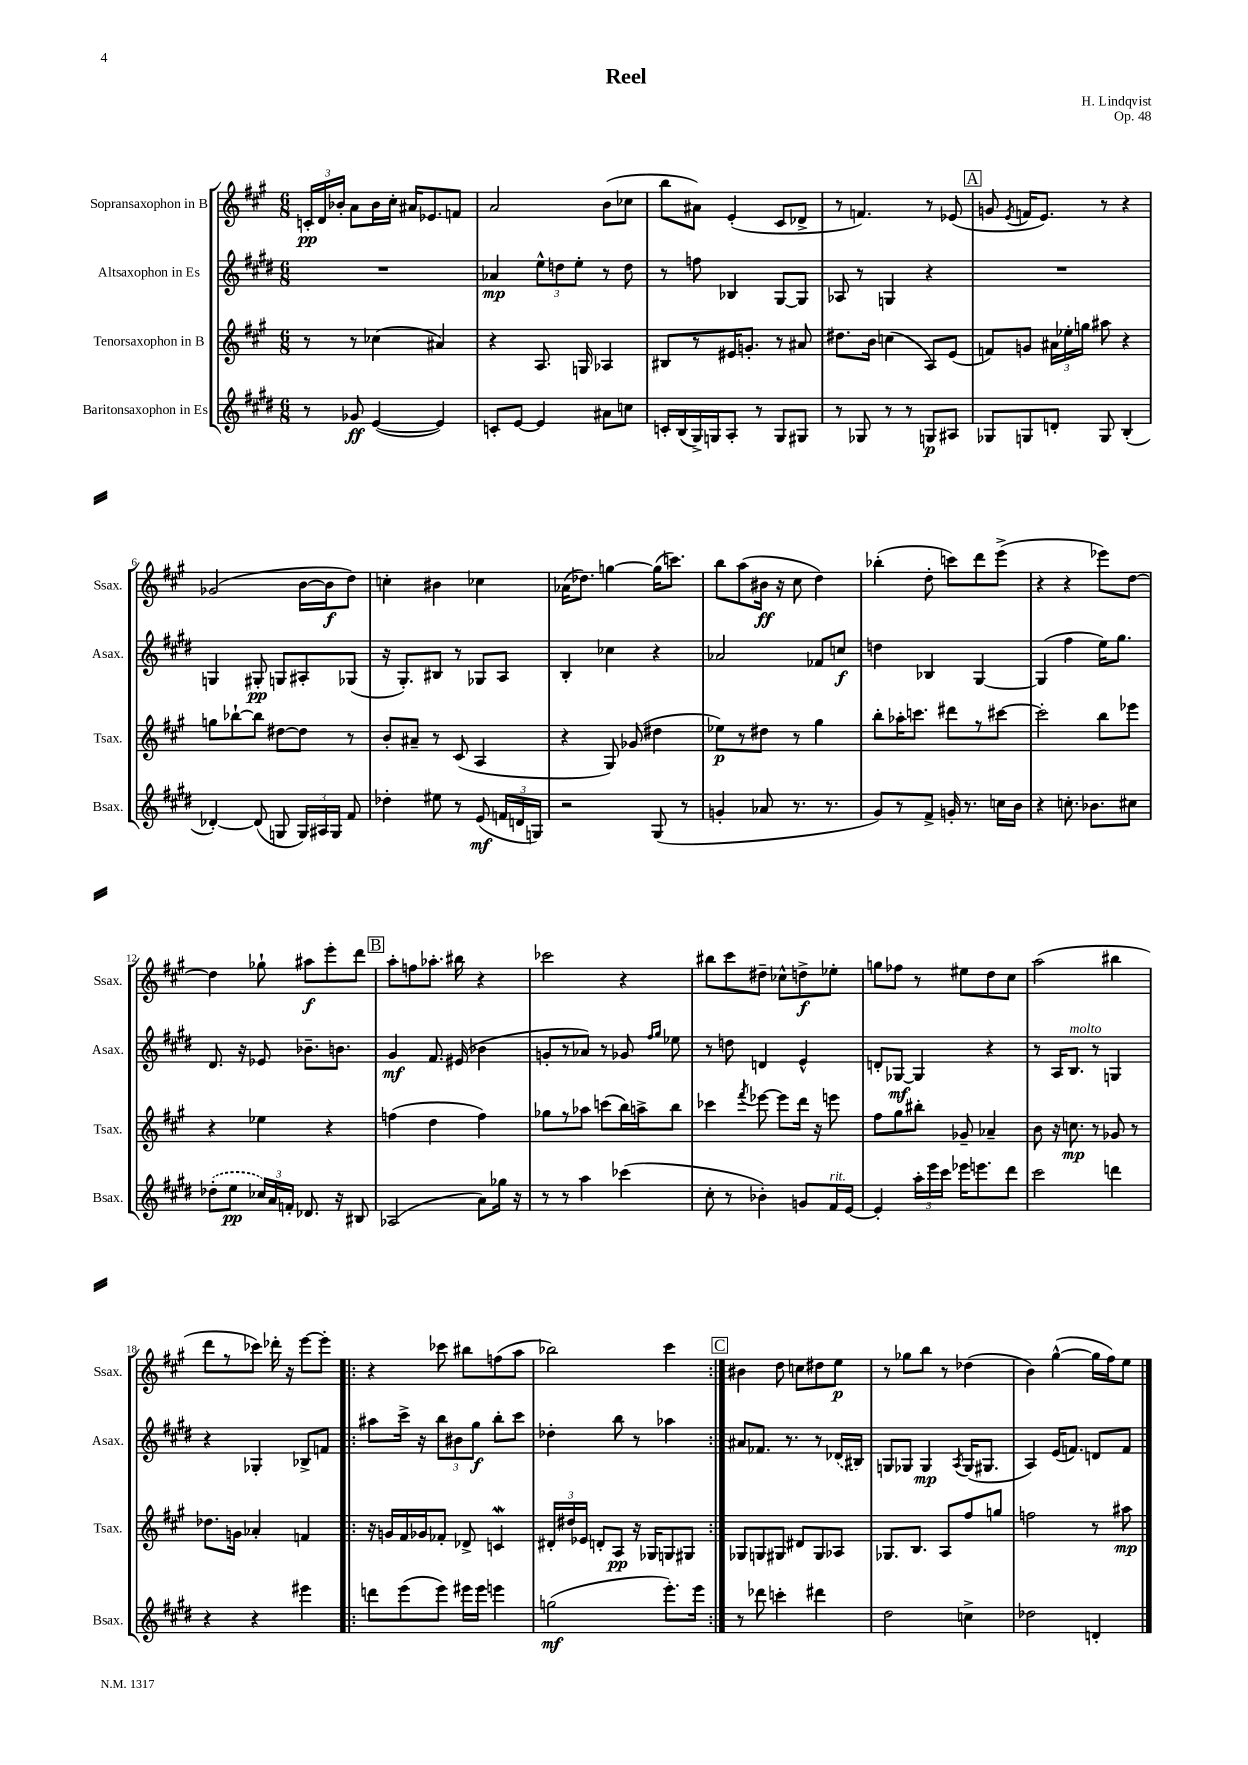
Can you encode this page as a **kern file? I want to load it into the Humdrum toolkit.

**kern	**kern	**kern	**kern
*staff4	*staff3	*staff2	*staff1
*clefG2	*clefG2	*clefG2	*clefG2
*k[f#c#g#d#]	*k[f#c#g#]	*k[f#c#g#d#]	*k[f#c#g#]
*M6/8	*M6/8	*M6/8	*M6/8
8r	8r	2.r	24c'/LL
.	.	.	24d/
.	.	.	24b-'/JJ
8g-/	8r	.	8a\L
([4e/	(4cc-\	.	16b-\L
.	.	.	16cc#'\JJ
.	.	.	16a#/LK
.	.	.	8.e-/
4e/])	4a#/)	.	.
.	.	.	8f/J
=	=	=	=
8c'/L	4r	4a-/	2a/
[8e/J	.	.	.
4e/]	8.A/	12ee^^\L	.
.	.	12dd\	.
.	.	12ee'\J	.
.	16G/	.	.
8a#\L	4A-/	8r	(8b\L
8cc\J	.	8dd\	8cc-\J
=	=	=	=
16c'/LL	8B#/L	8r	8bb\L
(16B/	.	.	.
16G#^/)	8r	8ff\	8a#\J)
16G/J	.	.	.
8A'/J	16e#/K	4B-/	(4e'/
.	8.g'/J	.	.
8r	.	.	.
8G/L	8r	[8G#/L	8c#/L
8G#/J	8a#/	8G#/]J	8d-^/J
=	=	=	=
8r	8.dd#\L	8A-/	8r
8G-/	.	8r	4.f/)
.	16b\Jk	.	.
8r	(4cc\	4G/	.
8r	.	.	.
8G/L	8A/L)	4r	8r
8A#/J	(8e/J	.	(8e-/
=	=	=	=
8G-/L	8f/L)	2.r	8g/
.	.	.	8qe/
8G/	8g/J	.	16f/LK
.	.	.	8.e/J)
8d'/J	24a#\LL	.	.
.	24ee-'\	.	.
.	24gg\JJ	.	.
8G/	8aa#\	.	8r
(4B'/	4r	.	4r
=	=	=	=
[4d-'/)	8gg\L	4G/	(2g-/
.	[8bb-`\	.	.
(8d-/]	8bb-\]J	8G#'/	.
8G/	[8dd#\L	8G/L	.
24G/LL)	8dd#\]J	8A#'/	[16b\LL
24A#/	.	.	.
.	.	.	16b\]J
24G/JJ	.	.	.
8f#/	8r	(8G-/J	8dd\J)
=	=	=	=
4dd-'\	8b'/L	16r	4cc'\
.	.	8.G#'/L)	.
.	8a#~/J	.	.
8ee#\	8r	8B#/J	4b#\
8r	(8c#/	8r	.
(8e/	4A/	8G-/L	4cc-\
24f/LL	.	8A/J	.
24d/	.	.	.
24G/JJ)	.	.	.
=	=	=	=
2r	4r	4B'/	(16a-\LK
.	.	.	8.dd-\J)
.	8G#/)	4cc-\	[4gg\
.	(8g-/	.	.
(8G#/	4dd#\	4r	(16gg\]LK
.	.	.	8.ccc\J)
8r	.	.	.
=	=	=	=
4g'/	8ee-\L)	2a-/	8bb\L
.	8r	.	(8aa\
8a-/	8dd#\J	.	16b#\Jk
.	.	.	16r
8.r	8r	.	8cc#\
.	4gg#\	8f-/L	4dd\)
8.r	.	.	.
.	.	8cc/J	.
=	=	=	=
8g#/L)	8bb'\L	4dd\	(4bb-'\
8r	16aa-'\K	.	.
.	8.ccc\J	.	.
8f#^/J	.	4B-/	8dd'\
16g'/	8ddd#\L	.	8ccc\L)
8.r	.	.	.
.	8r	[4G#/	8ddd\
16cc\LL	[8ccc#\J	.	(8eee^\J
16b\JJ	.	.	.
=	=	=	=
4r	2ccc#'\]	(4G#/]	4r
8.cc'\	.	4ff#\	4r
8.b-\L	.	.	.
.	8bb\L	16ee\LK)	8eee-\L)
.	.	8.gg#\J	.
8cc#\J	8eee-\J	.	[8dd\J
=	=	=	=
(8dd-'\L	4r	8.d#/	4dd\]
8ee\J	.	.	.
.	.	16r	.
24cc-/LL)	4ee-\	8e-/	8gg-`\
24a/	.	.	.
24f'/JJ	.	.	.
8.d-/	.	8.b-~\L	8aa#\L
.	4r	.	8eee'\
16r	.	8.b\J	.
8B#/	.	.	8ddd\J
=	=	=	=
(2A-/	(4ff\	4g#/	8aa'\L
.	.	.	8ff\
.	4dd\	8.f#/	8.aa-'\J
.	.	(16e#/	16bb#\
8a\L)	4ff\)	4b-\	4r
16gg-\Jk	.	.	.
16r	.	.	.
=	=	=	=
8r	8gg-\L	8g'/L	2ccc-\
8r	8r	8r	.
4aa\	8aa-\J	8a-/J)	.
.	(8ccc\L	8r	.
(4ccc-\	16bb\L)	8g-/	4r
.	16aa^\J	.	.
.	.	16qqff#/LL	.
.	.	16qqgg#/JJ	.
.	8bb\J	8ee-\	.
=	=	=	=
8cc#'\	4ccc-\	8r	8bb#\L
8r	.	8dd\	8ccc#\
.	8qfff#/	.	.
4b-'\)	[8eee-\	4d/	8dd#~\J
.	8eee-\]L	.	8cc-^^\L
8g/L	16ddd\Jk	4e^^/	8dd^\
.	16r	.	.
16f#/L	8eee\	.	8ee-'\J
[16e/JJ	.	.	.
=	=	=	=
4e'/]	8ff#\L	8d'/L	8gg\L
.	8gg#\	[8G-/J	8ff-\J
24aa'\LL	8bb#'\J	4G-/]	8r
24eee\	.	.	.
24ccc#\JJ	.	.	.
16eee-\LK	8g-~/	.	8ee#\L
8.eee\	.	.	.
.	4a-~/	4r	8dd\
8ddd#\J	.	.	8cc#\J
=	=	=	=
2ccc#\	8b\	8r	(2aa\
.	16r	16A/LK	.
.	8.cc\	8.B/J	.
.	8r	8r	.
4ddd\	8g-/	4G/	4bb#\
.	8r	.	.
=	=	=	=
4r	8.dd-\L	4r	8ddd\L
.	.	.	8r
.	16g\Jk	.	.
4r	4a-'/	4G-'/	8ccc-\J)
.	.	.	16ddd-'\
.	.	.	16r
4eee#\	4f/	8B-^/L	[8eee\L
.	.	8f/J	8eee'\]J
=!|:	=!|:	=!|:	=!|:
8ddd\L	16r	8aa#\L	4r
.	16g/LL	.	.
(8eee\	16f#/	16ccc#^\Jk	.
.	16g-/J	16r	.
8eee\J)	8f-'/J	12bb\L	8ccc-\
.	.	12b#\	.
16eee#\LL	8d-^/	.	8bb#\L
.	.	12gg#\J	.
16eee#\JJ	.	.	.
4eee\	4c/	8bb'\L	(8ff\
.	.	8ccc#\J	8aa\J
=	=	=	=
(2gg\	24d#'/LL	4dd-'\	2bb-\)
.	24dd#/	.	.
.	24e-/JJ	.	.
.	8d'/L	.	.
.	8A/J	8bb\	.
.	16r	8r	.
.	16G-/LK	.	.
8.eee'\L)	8G/	4aa-\	4ccc#\
.	8G#/J	.	.
16eee\Jk	.	.	.
=:|!	=:|!	=:|!	=:|!
8r	8G-/L	8a#/L	4b#\
8ddd-\	8G/	8.f-/J	.
4ccc'\	8G#/J	.	8dd\
.	.	8.r	.
.	8d#/L	.	8cc\L
4ddd#\	8G#/	8r	8dd#\
.	8A-/J	(16d-/LL	8ee\J
.	.	16B#/JJ)	.
=	=	=	=
2dd#\	8.G-/L	8G/L	8r
.	.	8G-/J	8gg-\L
.	8.B/J	.	.
.	.	4G-/	8bb\J
.	8A/L	.	8r
.	.	8qA/	.
4cc^\	8ff#/	(16G-/LK	(4dd-\
.	.	8.G#/J	.
.	8gg/J	.	.
=	=	=	=
2dd-\	2ff\	4A/)	4b\)
.	.	(16e/LK	([4gg#^^\
.	.	8.f/J)	.
4d'/	8r	8d/L	16gg#\]LL
.	.	.	16ff#\J)
.	8aa#\	8f/J	8ee\J
==	==	==	==
*-	*-	*-	*-
